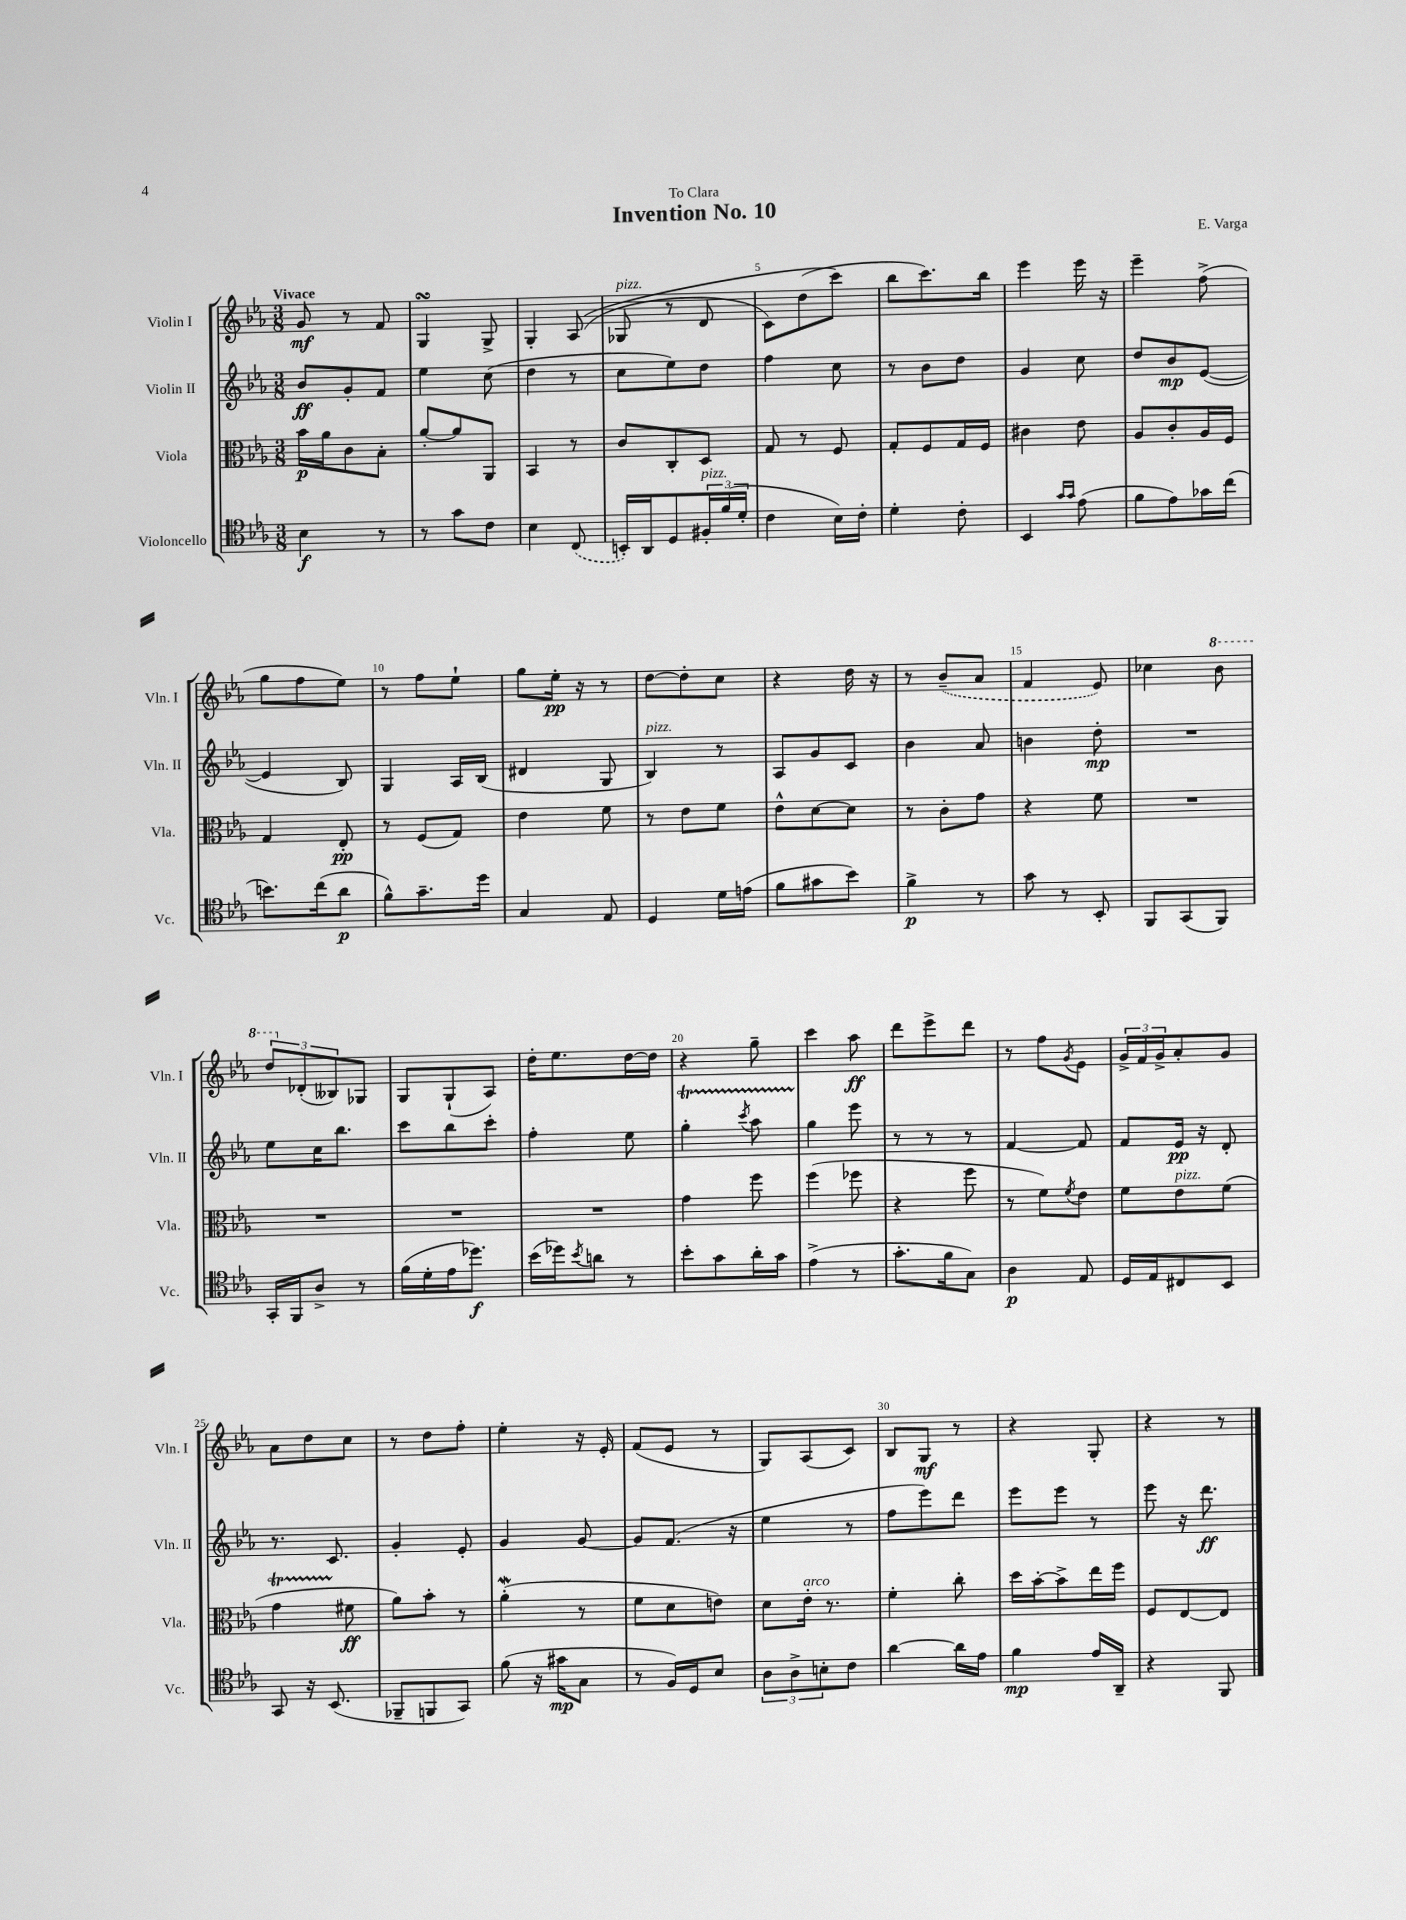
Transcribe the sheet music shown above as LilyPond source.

\header { title = "Invention No. 10" composer = "E. Varga" dedication = "To Clara" }
<<
\new StaffGroup <<
\new Staff = "s0" \with { instrumentName = "Violin I" shortInstrumentName = "Vln. I" } {
    \clef treble \key ees \major \numericTimeSignature \time 3/8 \tempo "Vivace"
    g'8\mf r8 f'8 |
    g4\turn g8-> |
    g4-. aes8(\( |
    ges8^\markup { \italic "pizz." } r8 d'8 |
    c'8) d''8( c'''8\) |
    bes''8 c'''8.) bes''16 |
    ees'''4 ees'''16 r16 |
    ees'''4-- f''8->( |
    g''8 f''8 ees''8) |
    r8 f''8 ees''8-! |
    g''8 ees''16-.\pp r16 r8 |
    d''8~ d''8-. c''8 |
    r4 d''16 r16 |
    r8 \once \slurDashed bes'8--( aes'8 |
    f'4 ees'8) |
    ces''4 \ottava #1 bes''8 |
    \tuplet 3/2 { d'''8 \ottava #0 des'8-.( beses8) } ges8 |
    g8 g8-!( aes8) |
    d''16-. ees''8. d''16~ d''16 |
    r4 g''8-- |
    c'''4 aes''8\ff |
    d'''8 ees'''8-> d'''8 |
    r8 f''8 \acciaccatura { g'8 } ees'8 |
    \tuplet 3/2 { g'16-> f'16 g'16-> } aes'8-. g'8 |
    aes'8 d''8 c''8 |
    r8 d''8 f''8-. |
    ees''4-. r16 ees'16-. |
    f'8( ees'8 r8 |
    g8) aes8( c'8) |
    bes8 g8\mf r8 |
    r4 g8-. |
    r4 r8 \bar "|." |
}
\new Staff = "s1" \with { instrumentName = "Violin II" shortInstrumentName = "Vln. II" } {
    \clef treble \key ees \major \numericTimeSignature \time 3/8
    bes'8\ff g'8-. f'8 |
    ees''4 c''8( |
    d''4 r8 |
    c''8 ees''8) d''8 |
    f''4 c''8 |
    r8 bes'8 d''8 |
    g'4 c''8 |
    d''8 bes'8\mp ees'8~( |
    ees'4 bes8) |
    g4 aes16 bes16( |
    dis'4 g8 |
    bes4^\markup { \italic "pizz." }) r8 |
    aes8 g'8 c'8 |
    bes'4 aes'8 |
    b'4 d''8-.\mp |
    R4. |
    ees''8 c''16 bes''8. |
    c'''8 bes''8 c'''8-. |
    f''4-. ees''8 |
    g''4-.\startTrillSpan \acciaccatura { c'''8 } aes''8 |
    g''4\stopTrillSpan ees'''8 |
    r8 r8 r8 |
    f'4~ f'8 |
    f'8 ees'16\pp r16 d'8-. |
    r8. c'8. |
    g'4-. ees'8-. |
    g'4 g'8~ |
    g'8 f'8.( r16 |
    ees''4 r8 |
    f''8 ees'''8) d'''8 |
    ees'''8 ees'''8 r8 |
    ees'''8 r16 d'''8.\ff \bar "|." |
}
\new Staff = "s2" \with { instrumentName = "Viola" shortInstrumentName = "Vla." } {
    \clef alto \key ees \major \numericTimeSignature \time 3/8
    bes'16\p aes'16 c'8 bes8-. |
    aes'8~-. aes'8 aes,8 |
    bes,4 r8 |
    c'8 c8-. d8 |
    g8 r8 f8 |
    g8-. f8 g16 f16 |
    cis'4 ees'8 |
    aes8 c'8-. aes16 f16 |
    g4 ees8-.\pp |
    r8 f8( g8) |
    ees'4 f'8 |
    r8 ees'8 f'8 |
    ees'8-^ d'8~ d'8 |
    r8 c'8-. g'8 |
    r4 f'8 |
    R4. |
    R4. |
    R4. |
    R4. |
    g'4 f''8 |
    f''4( fes''8 |
    r4 f''8 |
    r8 f'8) \acciaccatura { f'8 } ees'8 |
    f'8 ees'8^\markup { \italic "pizz." } f'8( |
    g'4\startTrillSpan fis'8\stopTrillSpan\ff |
    aes'8) bes'8-. r8 |
    aes'4-.\mordent( r8 |
    f'8 d'8 e'8) |
    d'8 ees'16-.^\markup { \italic "arco" } r8. |
    f'4-. c''8-. |
    d''16 bes'16~-. bes'8-> ees''16 f''16 |
    f8 ees8~ ees8 \bar "|." |
}
\new Staff = "s3" \with { instrumentName = "Violoncello" shortInstrumentName = "Vc." } {
    \clef tenor \key ees \major \numericTimeSignature \time 3/8
    bes4\f r8 |
    r8 g'8 c'8 |
    bes4 \once \slurDashed c8( |
    b,16-.) aes,16 d8 \tuplet 3/2 { fis16-.^\markup { \italic "pizz." } f'16( d'16-. } |
    c'4 bes16) c'16-. |
    d'4-. c'8-. |
    bes,4 \grace { g'16 g'16 } ees'8( |
    f'8 ees'8) ges'16 c''16( |
    b'8.) c''16( aes'8\p |
    f'8-^) g'8.-- d''16 |
    g4 ees8 |
    d4 d'16 e'16( |
    f'8 gis'8 bes'8) |
    f'4->\p r8 |
    g'8 r8 bes,8-. |
    f,8 g,8( f,8) |
    g,16-. f,16 aes8-> r8 |
    f'16( d'16-. ees'16 des''8.\f) |
    bes'16( des''16) \acciaccatura { bes'8 } a'8 r8 |
    bes'8-. g'8 aes'16-. g'16 |
    ees'4->( r8 |
    g'8.-. f'16 g8) |
    aes4\p ees8 |
    d16 ees16 cis8 bes,8 |
    g,8 r16 bes,8.( |
    fes,8-- f,8 g,8) |
    f'8( r16 gis'16\mp g8 |
    r8 f16) d16 bes8 |
    \tuplet 3/2 { aes8 aes8-> b8-. } c'8 |
    aes'4~ aes'16 ees'16 |
    f'4\mp ees'16 aes,16-- |
    r4 f,8 \bar "|." |
}
>>
>>
\layout { \context { \Score \override BarNumber.break-visibility = ##(#f #t #t) barNumberVisibility = #(every-nth-bar-number-visible 5) } }
